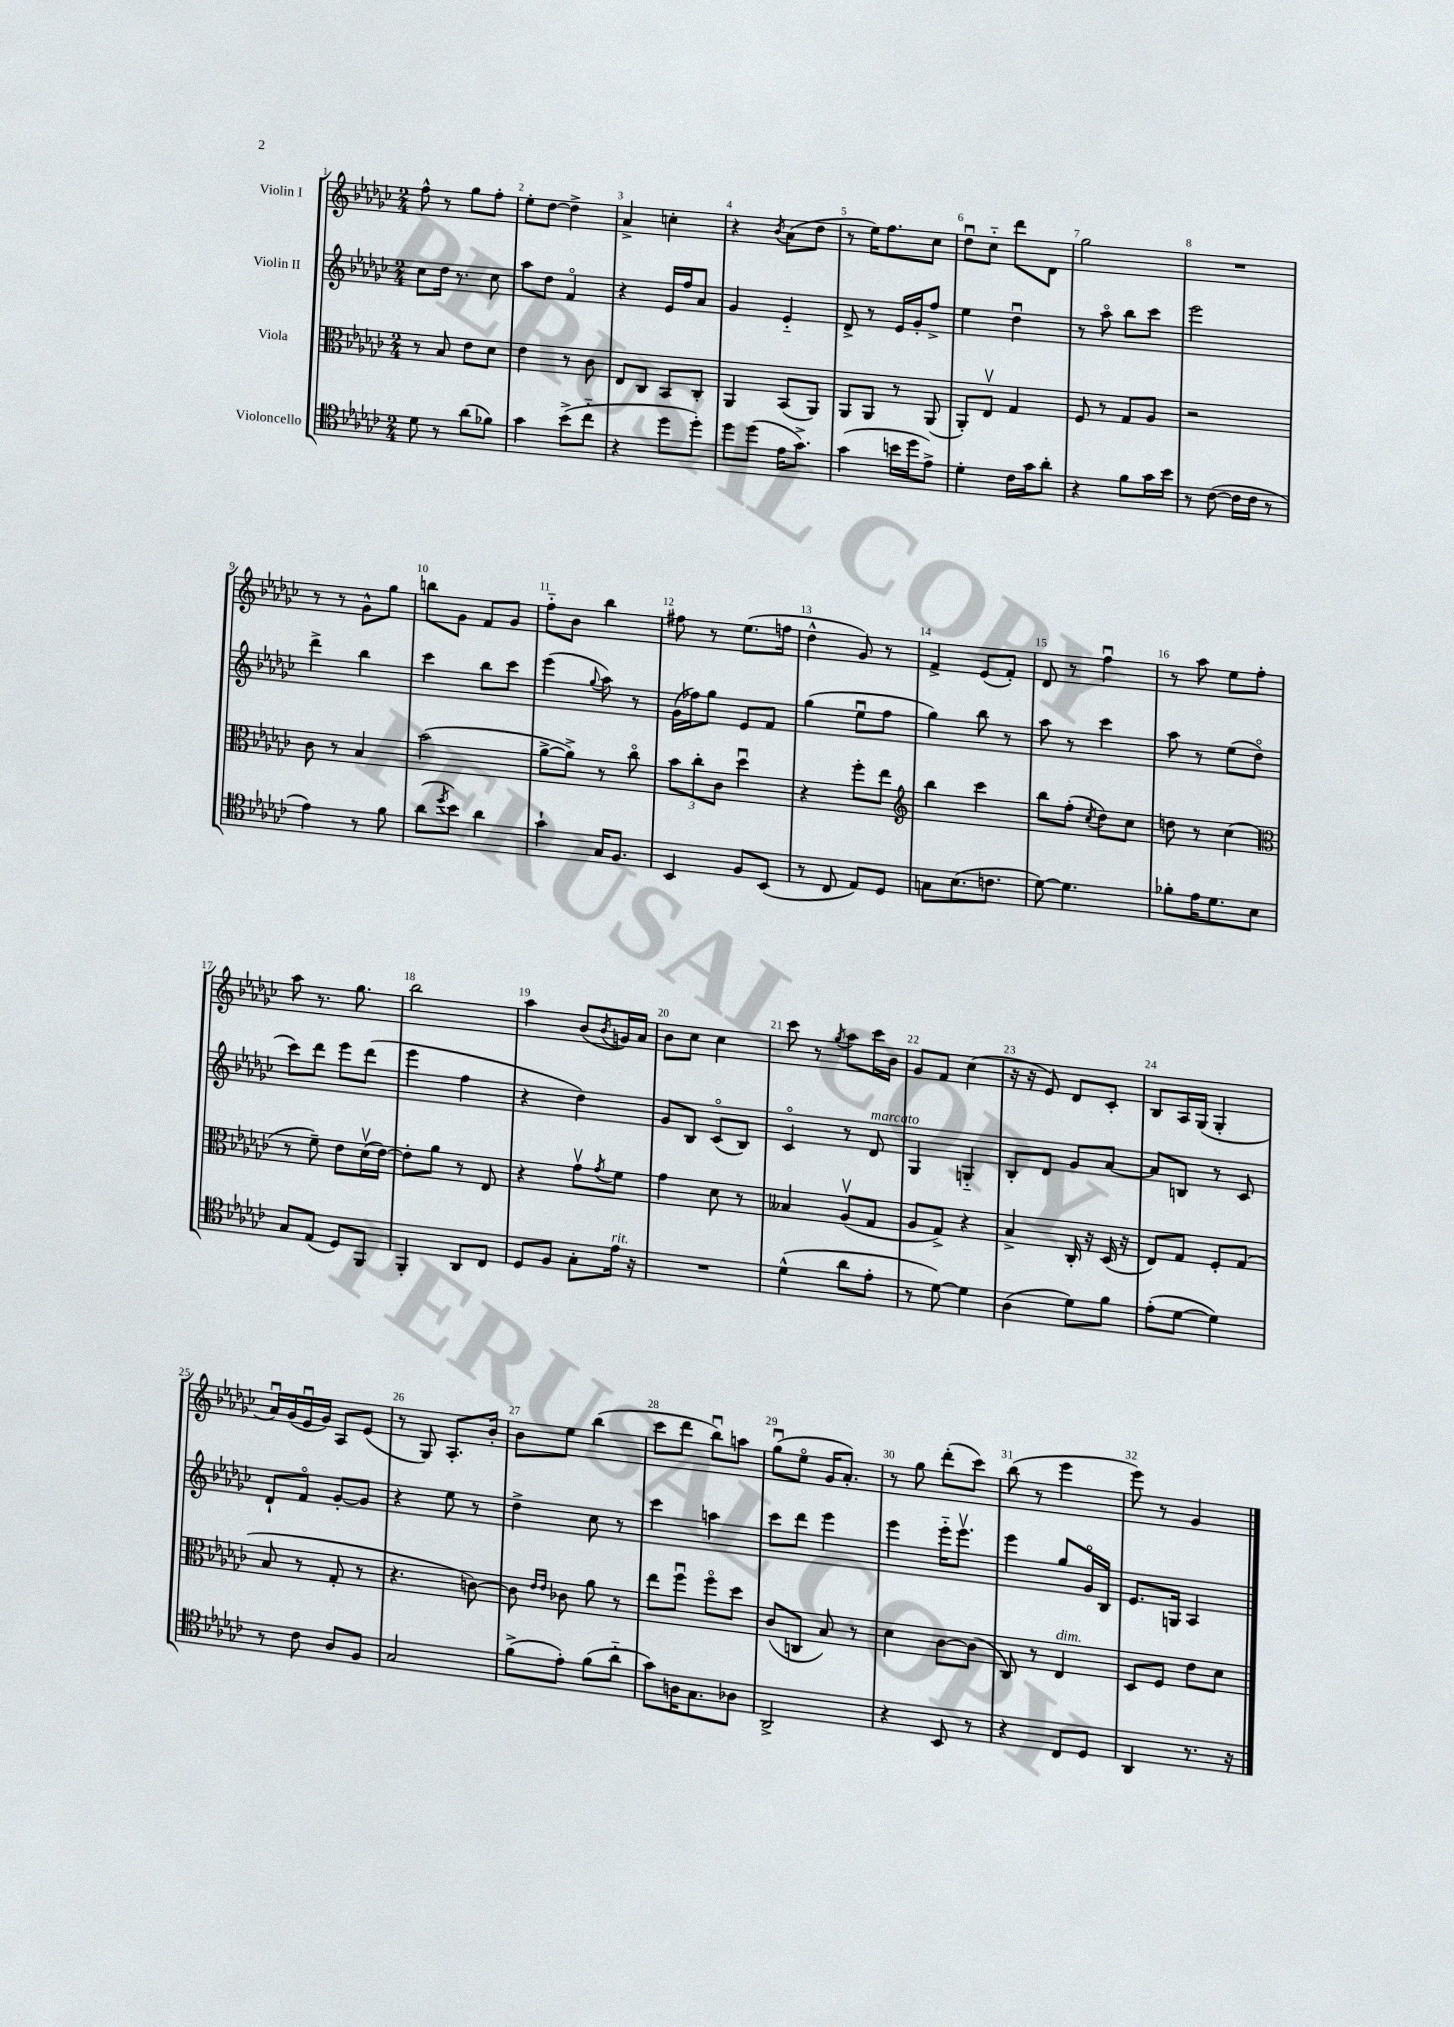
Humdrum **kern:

**kern	**kern	**kern	**kern
*staff4	*staff3	*staff2	*staff1
*clefC4	*clefC3	*clefG2	*clefG2
*k[b-e-a-d-g-c-]	*k[b-e-a-d-g-c-]	*k[b-e-a-d-g-c-]	*k[b-e-a-d-g-c-]
*M2/4	*M2/4	*M2/4	*M2/4
8d-	8r	8cc-	8ff^^
8r	8B-	16dd-	8r
.	.	8.r	.
(8a-	8e-	.	8gg-
8f-)	8d-	8cc-	8ff'
=	=	=	=
4g-	4e-	8aa-	8ee-'
.	.	8dd-	[8dd-
(8b-^	8r	4fo	4dd-^]
8cc-'~	8c-	.	.
=	=	=	=
4r	8E-	4r	4a-^
.	8C-	.	.
8dd-	8BB-	16e-	4cc'
.	.	16ff	.
8dd-')	8C-'	8a-	.
=	=	=	=
8dd-	4AA-	4g-	4r
(8dd-	.	.	.
.	.	.	8qb-
16e-	(8BB-	4e-'~	(8a-
8.g-^)	.	.	.
.	8AA-)	.	8dd-
=	=	=	=
(4g-	8AA-	8d-^	8r
.	8AA-	8r	16ee-)
.	.	.	8.ff
16b	8r	16e-	.
16dd-	.	16g-'	.
8e-^)	(8AA-	8ff^	8cc-
=	=	=	=
4d-'	8AA-')	4ee-	8dd-u
.	8E-v	.	8cc-'~
16c-	4G-	4dd-u	8ddd-
16g-	.	.	.
8a-'	.	.	8d-
=	=	=	=
4r	8F	8r	2gg-
.	8r	8aa-o	.
8f	8G-	8bb-	.
16g-	8A-	8ccc-	.
16b-	.	.	.
=	=	=	=
8r	2r	2eee-	2r
([8c-	.	.	.
16c-]	.	.	.
16c-	.	.	.
8r	.	.	.
=	=	=	=
4e-)	8c-	4ddd-^	8r
.	8r	.	8r
8r	4B-	4bb-	8g-^^
8f	.	.	8gg-
=	=	=	=
(8a-	(2b-	4ccc-	8bb
8qdd-	.	.	.
8b-)	.	.	8g-
4a-	.	8bb-	8f
.	.	8ccc-	8g-
=	=	=	=
4g-`	[8a-^	(4eee-	8ff'~
.	8a-^])	.	8b-
.	.	8qqgg-	.
16G-	8r	8aa-)	4bb-
8.F	.	.	.
.	8cc-o	8r	.
=	=	=	=
4BB-	12b-	(16g-	8ff#
.	.	16ff-)	.
.	12cc-'	.	.
.	.	8gg-	8r
.	12c-	.	.
8F	4dd-u	8e-	(8.ee-
(8BB-	.	8f	.
.	.	.	16ff
=	=	=	=
8r	4r	(4gg-	4dd-^^
8C-	.	.	.
8E-)	8ff'	8ee-u	8g-)
8D-	8ee-	8ff	8r
=	=	=	=
*	*clefG2	*	*
8G	4bb-	4gg-)	4f^
(8.B-	.	.	.
.	4ccc-	8bb-	(8e-
8.c	.	.	.
.	.	8r	8f')
=	=	=	=
[8d-)	8bb-	8aa-	8d-
4.d-]	(8ff'	8r	8r
.	8qcc-	.	.
.	8dd-)	4ccc-	4ffu
.	8cc-	.	.
=	=	=	=
8f-'	8dd	8aa-	8r
16e-	8r	8r	8aa-
8.d-	.	.	.
.	(4cc-	(8ee-	8ee-
8B-	.	8dd-o	8ff'
=	=	=	=
*	*clefC3	*	*
8G-	8r	8ccc-)	8aa-
(8E-	8f~)	8ddd-	8.r
8D-)	8e-	8eee-	.
.	.	.	8.gg-
8FF	(16d-v	(8ddd-	.
.	[16e-)	.	.
=	=	=	=
4FF'	8e-']	4eee-	2bb-
.	8a-	.	.
8AA-	8r	4ff	.
8C-	8E-	.	.
=	=	=	=
8D-	4r	4r	4aa-
8F	.	.	.
8G-'	8g-v	4dd-)	(8b-
.	8qg-	.	8qb-
16e-	8f	.	16g)
16r	.	.	16a-
=	=	=	=
2r	4g-	8g-	8b-
.	.	8B-	8cc-
.	8d-	(8c-o	4cc-
.	8r	8B-)	.
=	=	=	=
(4d-^^	4B--	4c-o	8ccc-
.	.	.	8r
.	.	.	8qgg-
8a-	(8A-v	8r	8aa-
8e-'	8G-	8d-	16ccc-
.	.	.	16b-
=	=	=	=
8r	8A-	4G-	8g-
[8d-)	8G-^)	.	8f
4d-]	4r	4G'~	(4cc-
=	=	=	=
(4A-	4B-^	8B-'	16r
.	.	.	16r
.	.	8d-	8e-)
8d-)	16C-'	8g-	8d-
.	16r	.	.
8f	(16D-	[8a-	8c-'
.	16r	.	.
=	=	=	=
(8e-'	8E-)	8a-]	8B-
[8d-	8G-	8B	16A-
.	.	.	(16G-
4d-])	8F'	8r	4G-'
.	(8G-	8c-	.
=	=	=	=
8r	8B-	8d-`	16a-u)
.	.	.	(16g-
8c-	8r	8fo	16e-u
.	.	.	16g-)
8A-	8G-'	[8g-'	8A-
8F	8r	8g-]	(8e-
=	=	=	=
2G-	4.r	4r	8r
.	.	.	8G-)
.	.	8ee-	8.A-'
.	[8c)	8r	.
.	.	.	16b-'
=	=	=	=
(8f^	8c]	4dd-^	8b-
.	16qqe-	.	.
.	16qqe-	.	.
8e-')	8c-	.	8ee-
(8f	8a-	8cc-	(4bb-
8a-'~	8r	8r	.
=	=	=	=
8g-)	8ee-	4ccc-	8ccc-
16A	8ffu	.	8ddd-
8.G-	.	.	.
.	8ffo	4aa	8bb-u)
8A-	8dd-	.	8aa
=	=	=	=
2AA-^	(8c-	8ccc-	(8gg-u
.	8C	8ddd-	8ee-o
.	8B-)	4eee-	16g-
.	.	.	8.a-')
.	8r	.	.
=	=	=	=
4r	4d-	4eee-	8r
.	.	.	8gg-
8BB-	[8c-	16eee-'~	(8ddd-'
.	.	8.eee-v	.
8r	(8c-]	.	8ccc-)
=	=	=	=
4r	8C-)	4eee-	(8bb-
.	8r	.	8r
8C-	4E-	8gg-	4eee-
8D-	.	16g-o	.
.	.	16B-	.
=	=	=	=
4AA-	8D-	8.e-	8eee-)
.	8F	.	8r
.	.	16G	.
8.r	8e-	4A-	4g-
.	8d-	.	.
16r	.	.	.
==	==	==	==
*-	*-	*-	*-
